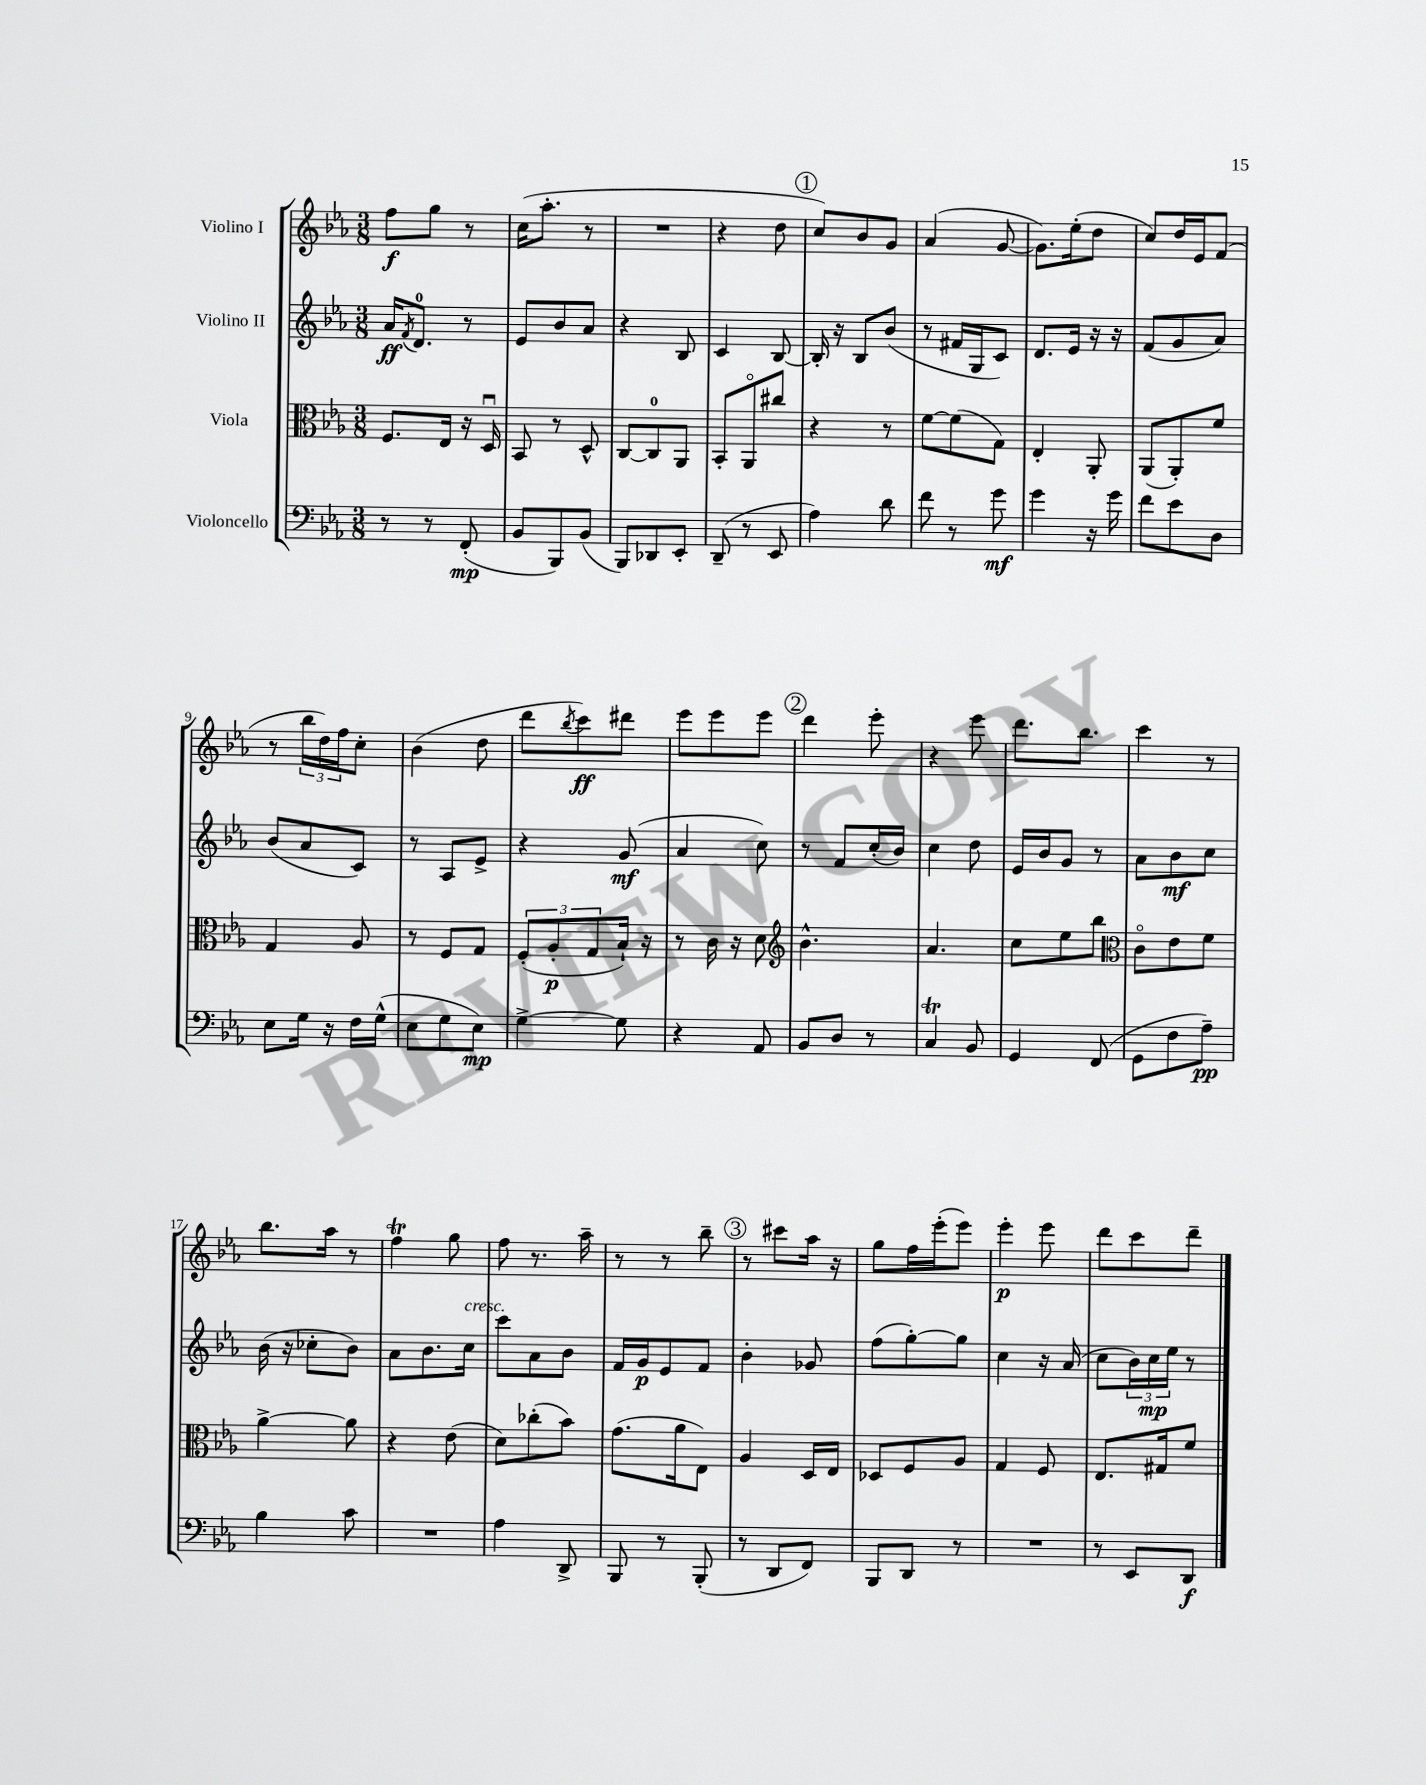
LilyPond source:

<<
\new StaffGroup <<
\new Staff = "s0" \with { instrumentName = "Violino I" } {
    \clef treble \key ees \major \numericTimeSignature \time 3/8
    f''8\f g''8 r8 |
    c''16( aes''8.-. r8 |
    R4. |
    r4 d''8 |
    \mark \markup { \circle "1" } c''8) bes'8 g'8 |
    aes'4( g'8~ |
    g'8.) ees''16-.( d''8 |
    c''8) d''16 ees'16 f'8( |
    r8 \tuplet 3/2 { bes''16 d''16) f''16 } c''8-. |
    bes'4( d''8 |
    d'''8 \acciaccatura { bes''8 } c'''8\ff) dis'''8 |
    ees'''8 ees'''8 ees'''8 |
    \mark \markup { \circle "2" } d'''4 ees'''8-. |
    r4 ees'''8 |
    d'''8. bes''8. |
    c'''4 r8 |
    bes''8. aes''16 r8 |
    f''4\trill g''8 |
    f''8 r8. aes''16-- |
    r8 r8 bes''8-- |
    \mark \markup { \circle "3" } r8 cis'''8 aes''16 r16 |
    g''8 f''16 ees'''16-.( ees'''8) |
    ees'''4-.\p ees'''8 |
    d'''8 c'''8 d'''8-- \bar "|." |
}
\new Staff = "s1" \with { instrumentName = "Violino II" } {
    \clef treble \key ees \major \numericTimeSignature \time 3/8
    aes'16\ff \acciaccatura { f'8 } d'8.-0 r8 |
    ees'8 bes'8 aes'8 |
    r4 bes8 |
    c'4 bes8~ |
    \mark \markup { \circle "1" } bes16-. r16 bes8 bes'8( |
    r8 fis'16 g16 c'8) |
    d'8. ees'16 r16 r16 |
    f'8( g'8 aes'8) |
    bes'8( aes'8 c'8) |
    r8 aes8 ees'8-> |
    r4 g'8\mf( |
    aes'4 c''8) |
    \mark \markup { \circle "2" } r8 f'8 c''16-.( bes'16) |
    c''4 d''8 |
    ees'16 bes'16 g'8 r8 |
    aes'8 bes'8\mf c''8 |
    bes'16( r16 ces''8-. bes'8) |
    aes'8 bes'8. c''16^\markup { \italic "cresc." } |
    c'''8 aes'8 bes'8 |
    f'16 g'16\p ees'8 f'8 |
    \mark \markup { \circle "3" } bes'4-. ges'8 |
    f''8( g''8~-.) g''8 |
    c''4 r16 aes'16( |
    c''8 \tuplet 3/2 { bes'16) c''16\mp ees''16 } r8 \bar "|." |
}
\new Staff = "s2" \with { instrumentName = "Viola" } {
    \clef alto \key ees \major \numericTimeSignature \time 3/8
    f8. ees16 r16 d16\downbow |
    bes,8 r8 d8-^ |
    c8~ c8-0 aes,8 |
    bes,8-. aes,8\flageolet cis''8 |
    \mark \markup { \circle "1" } r4 r8 |
    f'8~ f'8( g8) |
    ees4-. aes,8-. |
    aes,8( aes,8-.) f'8 |
    g4 aes8 |
    r8 f8 g8 |
    \tuplet 3/2 { f8-.( aes8-.\p g8 } bes16-!) r16 |
    r8 c'16 r16 d'8 |
    \mark \markup { \circle "2" } \clef treble bes'4.-^ |
    aes'4. |
    c''8 ees''8 bes''8 |
    \clef alto c'8\flageolet ees'8 f'8 |
    aes'4~-> aes'8 |
    r4 ees'8( |
    d'8) ces''8-.( bes'8) |
    g'8.( aes'16 ees8) |
    \mark \markup { \circle "3" } aes4 d16 ees16 |
    des8 f8 aes8 |
    g4 f8 |
    ees8. gis16 f'8 \bar "|." |
}
\new Staff = "s3" \with { instrumentName = "Violoncello" } {
    \clef bass \key ees \major \numericTimeSignature \time 3/8
    r8 r8 f,8-.\mp( |
    bes,8 bes,,8) bes,8( |
    bes,,8) des,8 ees,8-. |
    d,8--( r8 ees,8 |
    \mark \markup { \circle "1" } aes4) d'8 |
    f'8 r8 g'8\mf |
    g'4 r16 g'16 |
    f'8 ees'8 d8 |
    ees8 g16 r16 f16 g16-^( |
    ees8 g8 ees8\mp) |
    g4~-> g8 |
    r4 aes,8 |
    \mark \markup { \circle "2" } bes,8 d8 r8 |
    c4\trill bes,8 |
    g,4 f,8( |
    g,8 f8 aes8--\pp) |
    bes4 c'8 |
    R4. |
    aes4 d,8-> |
    bes,,8 r8 bes,,8-.( |
    \mark \markup { \circle "3" } r8 d,8 f,8) |
    bes,,8 d,8 r8 |
    R4. |
    r8 ees,8 d,8\f \bar "|." |
}
>>
>>
